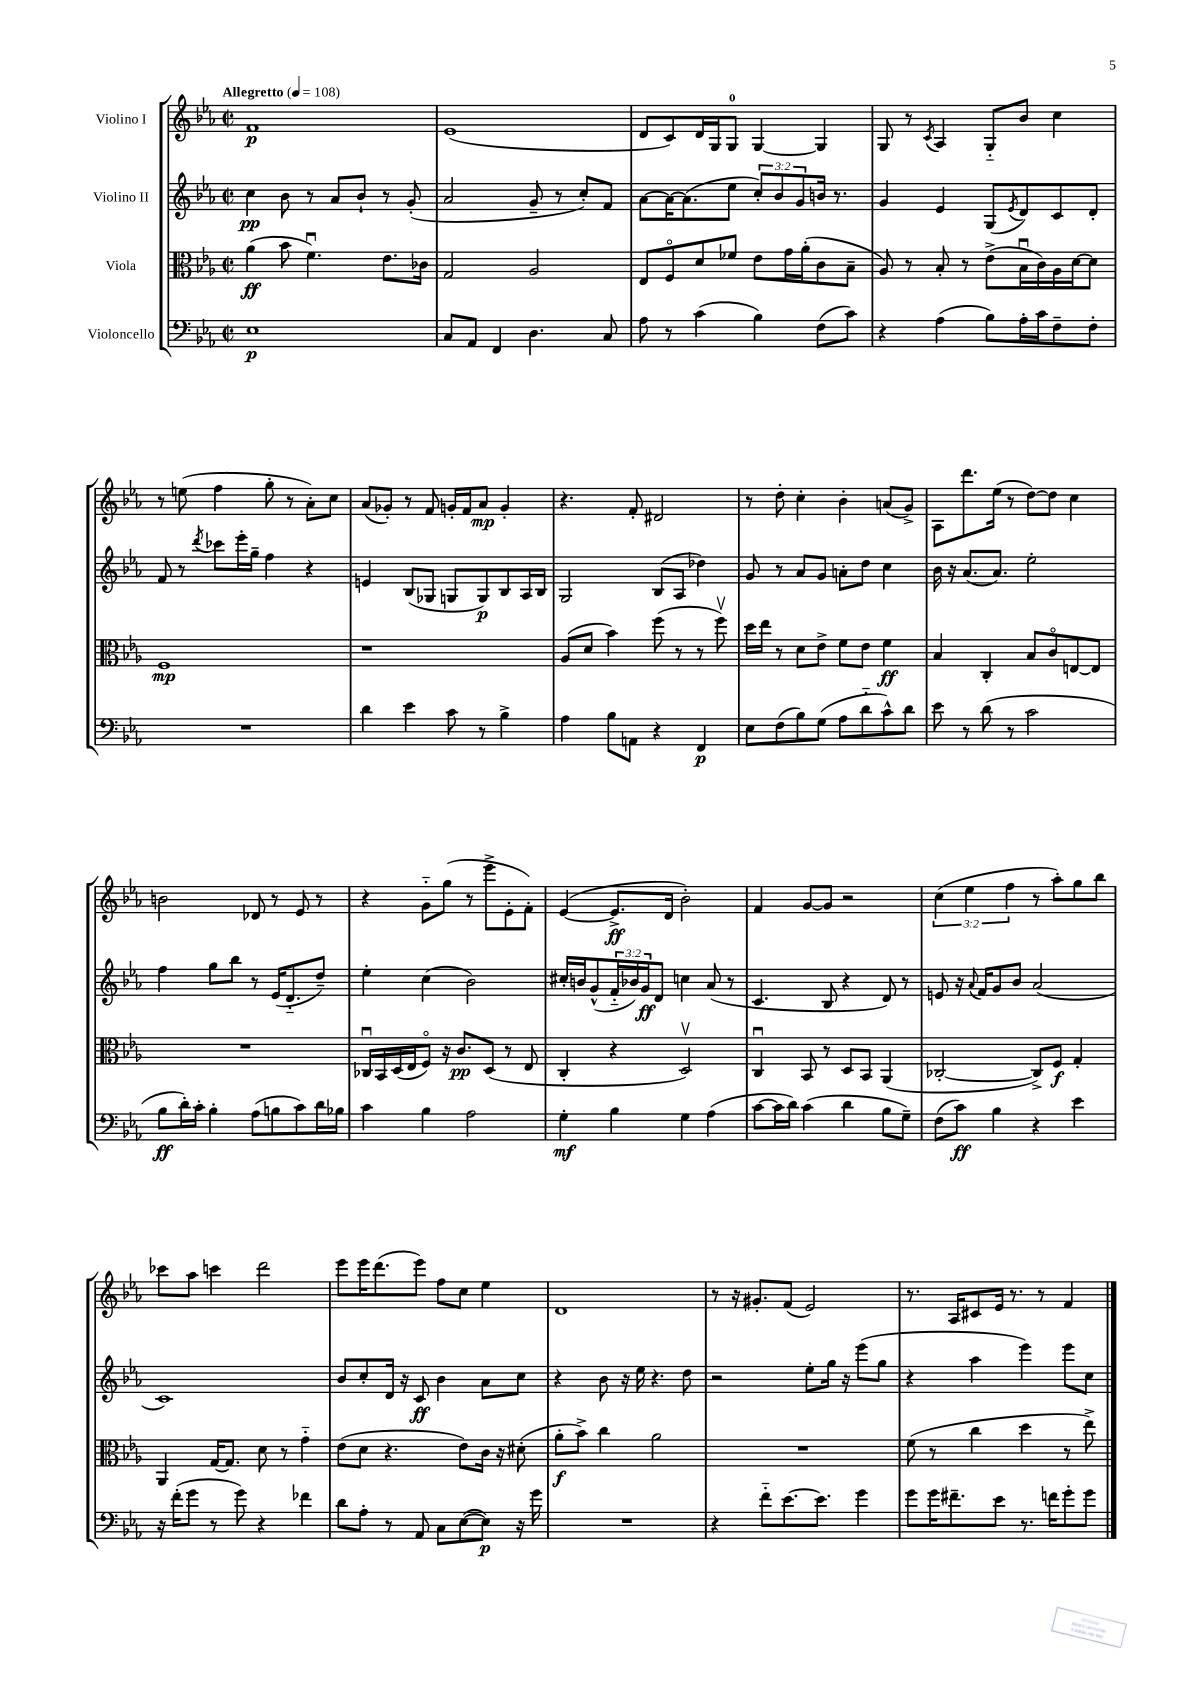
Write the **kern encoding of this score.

**kern	**kern	**kern	**kern
*staff4	*staff3	*staff2	*staff1
*clefF4	*clefC3	*clefG2	*clefG2
*k[b-e-a-]	*k[b-e-a-]	*k[b-e-a-]	*k[b-e-a-]
*M2/2	*M2/2	*M2/2	*M2/2
*met(c|)	*met(c|)	*met(c|)	*met(c|)
*MM108	*MM108	*MM108	*MM108
1E-	(4a-\	4cc\	1f
.	8b-\	8b-\	.
.	4.fu\)	8r	.
.	.	8a-/L	.
.	.	8b-`/J	.
.	8.e-\L	8r	.
.	.	(8g'/	.
.	16c-\Jk	.	.
=	=	=	=
8C/L	2G/	2a-/	(1e-
8AA-/J	.	.	.
4FF/	.	.	.
4.D\	2A-/	8g~/	.
.	.	8r	.
.	.	8cc'/L)	.
8C/	.	8f/J	.
=	=	=	=
8A-\	8E-/L	[8a-\L	8d/L
8r	8Fo/	16a-\_K	8c/)
.	.	(8.a-\]	.
(4c\	8d/	.	16d/L
.	.	.	16G/J
.	8f-/J	8ee-\J	8G/J
4B-\)	8e-\L	12cc'/L)	[4G/
.	.	12b-/	.
.	16g\L	.	.
.	.	12g/	.
.	(16a-'\J	.	.
(8F\L	8c\	16b/Jk	4G/]
.	.	8.r	.
8c\J)	8B-~\J	.	.
=	=	=	=
4r	8A-/)	4g/	8G/
.	8r	.	8r
.	.	.	8qc/
(4A-\	8B-'/	4e-/	4A-/
.	8r	.	.
8B-\L)	(8e-^\L	(8G/L	8G'~/L
.	.	8qe-/	.
16A-'\L	16B-u\L	8d/)	8b-/J
16c\J	16c\)	.	.
8F~\	16A-\	8c/	4cc\
.	[16d\J	.	.
8F'\J	8d\]J	8d'/J	.
=	=	=	=
1r	1F	8f/	8r
.	.	8r	(8ee\
.	.	8qddd/	.
.	.	8ccc-\L	4ff\
.	.	16eee-'\L	.
.	.	16gg~\JJ	.
.	.	4ff\	8gg'\
.	.	.	8r
.	.	4r	8a-'\L)
.	.	.	8cc\J
=	=	=	=
4d\	1r	4e/	(8a-/L
.	.	.	8g-'/J)
4e-\	.	(8B-/L	8r
.	.	8G-/J	8f/
8c\	.	8G/L	16g'/LL
.	.	.	16f/J
8r	.	8G/)	8a-/J
4B-^\	.	8B-/	4g'/
.	.	16A-/L	.
.	.	16B-/JJ	.
=	=	=	=
4A-\	(8A-/L	2G/	4.r
.	8d/J	.	.
8B-\L	4b-\)	.	.
8AA\J	.	.	8f'/
4r	(8ff\	(8B-/L	2d#/
.	8r	8A-/J	.
4FF/	8r	4dd-\)	.
.	8ffv\)	.	.
=	=	=	=
8E-\L	16dd\LL	8g/	8r
.	16ee-\JJ	.	.
(8F\	8r	8r	8dd'\
8B-\)	8d\L	8a-/L	4cc'\
(8G\J	8e-^\J	8g/J	.
8A-\L	8f\L	8a'\L	4b-'\
8d'~\	8e-\J	8dd\J	.
8c^^\)	4f\	4cc\	(8a/L
8d\J	.	.	8g^/J)
=	=	=	=
8e-\	4B-/	16b-\	8A-\L
.	.	16r	.
8r	.	(8.a-/L	8.ddd\
(8d\	4C'/	.	.
.	.	8.a-/J)	(16ee-\Jk
8r	.	.	8r
2c\	8B-/L	2ee-'\	[8dd\L)
.	8co/	.	8dd\]J
.	[8E/	.	4cc\
.	8E/]J	.	.
=	=	=	=
8B-\L	1r	4ff\	2b\
16d'\L)	.	.	.
16c'\JJ	.	.	.
4B-'\	.	8gg\L	.
.	.	8bb-\J	.
(8A-\L	.	8r	8d-/
8B\	.	(16e-/LK	8r
.	.	8.d'~/	.
8c\)	.	.	8e-/
16d\L	.	8dd~/J)	8r
16B-\JJ	.	.	.
=	=	=	=
4c\	16C-u/LL	4ee-'\	4r
.	16BB-/	.	.
.	(16D/	.	.
.	16E-/J	.	.
4B-\	8Fo/J)	(4cc\	8g'~\L
.	16r	.	(8gg\J
.	8.c/L	.	.
2A-\	.	2b-\)	8r
.	(8D/J	.	8eee-^\L
.	8r	.	8e-'\
.	8E-/	.	8f'\J)
=	=	=	=
4G'\	4C'/	16cc#'/LL	([4e-/
.	.	16b/J	.
.	.	(8g^^/	.
4B-\	4r	24f'~/L	8.e-^/]L
.	.	24b-/)	.
.	.	24g/J	.
.	.	8d/J	.
.	.	.	16d/Jk
4G\	2Dv/)	4cc\	2b-'\)
(4A-\	.	(8a-/	.
.	.	8r	.
=	=	=	=
[8c\L	4Cu/	4.c/	4f/
16c\]L	.	.	.
16d\JJ)	.	.	.
(4c\	8BB-/	.	[8g/L
.	8r	8B-/	8g/]J
4d\	8D/L	4r	2r
.	8BB-/J	.	.
8B-\L	(4AA-/	8d/)	.
8G~\J)	.	8r	.
=	=	=	=
(8F\L	[2C-'/	8e/	(6cc\
8c\J)	.	16r	.
.	.	.	6ee-\
.	.	8qqa-/	.
.	.	16f/LK	.
4B-\	.	8g/	.
.	.	.	6ff\
.	.	8b-/J	.
4r	8C-^/]L)	(2a-/	8r
.	8F/J	.	8aa-'\L)
4e-\	4G'/	.	8gg\
.	.	.	8bb-\J
=	=	=	=
16r	4AA-/	1c)	8ccc-\L
(16f'\LK	.	.	.
8g\J	.	.	8aa-\J
8r	[16G/LK	.	4ccc\
.	8.G/]J	.	.
8g\)	.	.	.
4r	8d\	.	2ddd\
.	8r	.	.
4f-\	4g'~\	.	.
=	=	=	=
8d\L	(8e-\L	8b-/L	8eee-\L
8A-'\J	8d\J	8cc'/	16eee-\K
.	.	.	(8.ddd\
8r	4.r	16d/Jk	.
.	.	16r	.
8AA-/	.	8c/	8eee-\J)
8C\L	.	4b-\	8ff\L
([8E-\	8e-\L)	.	8cc\J
8E-\]J)	16c\Jk	8a-\L	4ee-\
.	16r	.	.
16r	(8d#'\	8cc\J	.
16g\	.	.	.
=	=	=	=
1r	8a-'\L	4r	1d
.	8b-^\J)	.	.
.	4cc\	8b-\	.
.	.	16r	.
.	.	16ee-\	.
.	2a-\	4.r	.
.	.	8dd\	.
=	=	=	=
4r	1r	2r	8r
.	.	.	16r
.	.	.	8.g#'/L
8f'~\L	.	.	.
[8.e-\	.	.	(8f/J
.	.	8ee-'\L	2e-/)
8.e-\]J	.	.	.
.	.	16gg\Jk	.
.	.	16r	.
4g\	.	(8eee-\L	.
.	.	8gg\J	.
=	=	=	=
8g\L	(8f\	4r	8.r
16g\K	8r	.	.
8.f#~\	.	.	16A-/LK
.	4cc\	4aa-\	8c#/
8e-\J	.	.	16e-/Jk
.	.	.	8.r
8.r	4dd\	4eee-\)	.
.	.	.	8r
16f\LK	.	.	.
8g'\	8r	8eee-\L	4f/
8g\J	8ee-^\)	8cc\J	.
==	==	==	==
*-	*-	*-	*-
